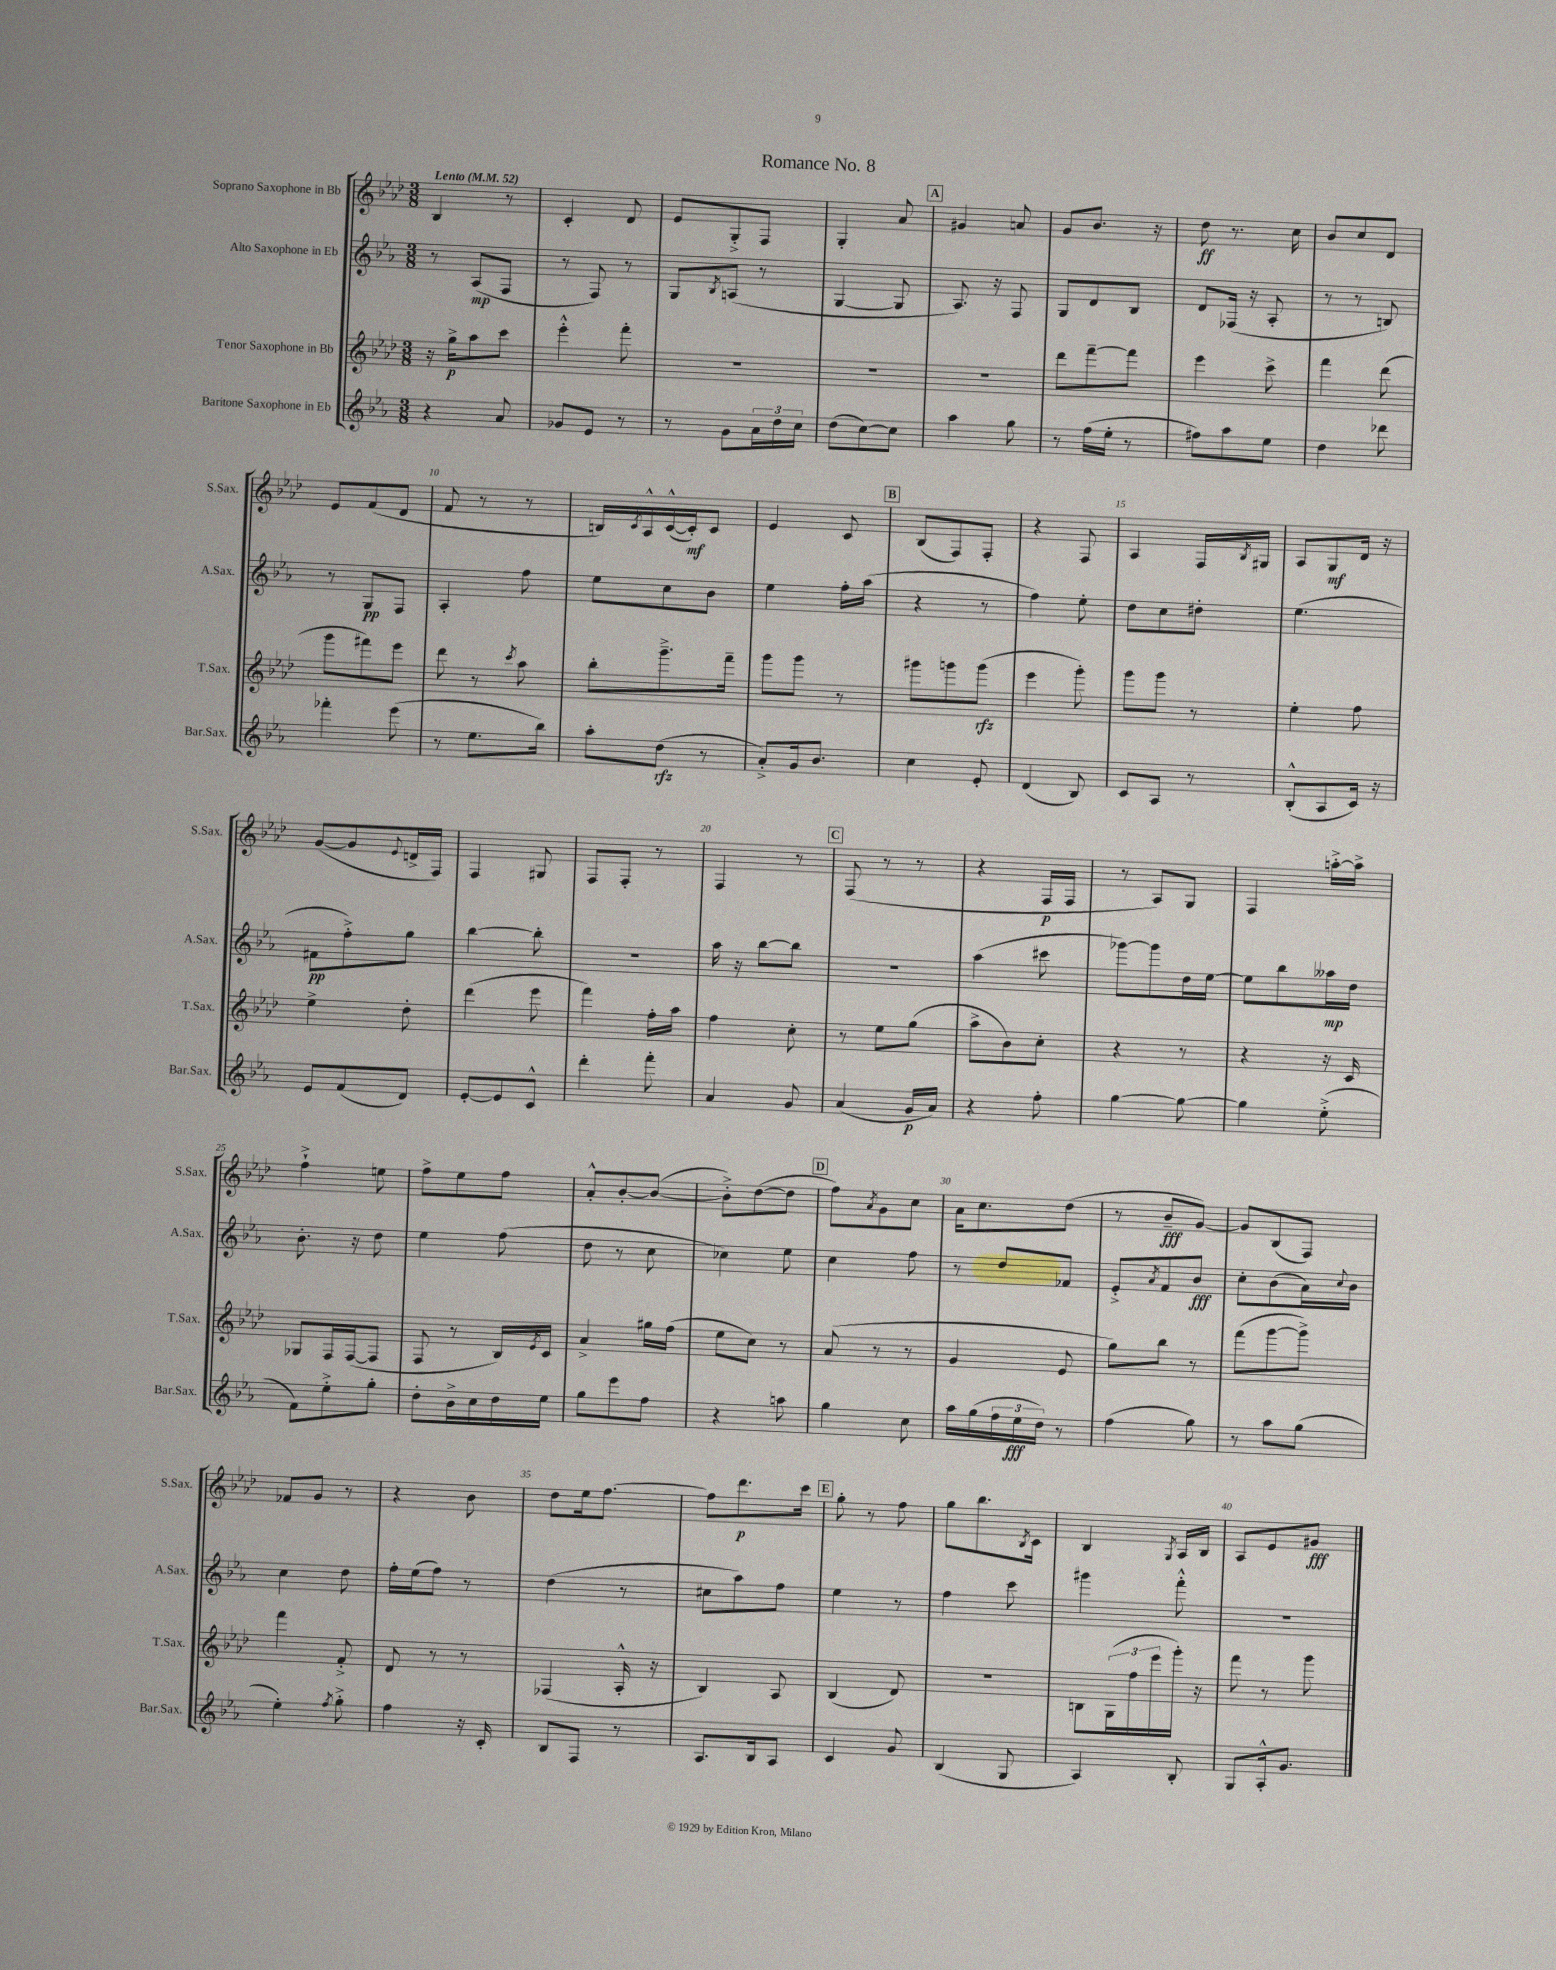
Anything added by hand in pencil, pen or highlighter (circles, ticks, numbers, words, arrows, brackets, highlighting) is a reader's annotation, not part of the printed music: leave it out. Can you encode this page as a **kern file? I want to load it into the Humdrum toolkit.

**kern	**kern	**kern	**kern
*staff4	*staff3	*staff2	*staff1
*clefG2	*clefG2	*clefG2	*clefG2
*k[b-e-a-]	*k[b-e-a-d-]	*k[b-e-a-]	*k[b-e-a-d-]
*M3/8	*M3/8	*M3/8	*M3/8
*MM52	*MM52	*MM52	*MM52
4r	16r	8r	4B-
.	16gg^	.	.
.	8aa-	(8A-	.
8a-	8ccc	8F	8r
=	=	=	=
8g-	4eee-'^^	8r	4c'
8e-	.	8F)	.
8r	8fff'	8r	8d-
=	=	=	=
8r	4.r	8G	8e-
.	.	8qB-	.
8g	.	(8A	8G'^
24a-	.	8r	8F
24dd	.	.	.
24cc	.	.	.
=	=	=	=
(8dd	4.r	[4G	4G'
[8cc)	.	.	.
8cc]	.	8G]	8a-
=	=	=	=
4aa-	4.r	8.A-)	4g#
.	.	16r	.
8gg	.	8F	8a
=	=	=	=
8r	8ddd-	8G	8g
(16ff	[8fff~	8d	8.b-
16ee-'	.	.	.
8r	8fff]	8B-	.
.	.	.	16r
=	=	=	=
8ff#)	4eee-	8d	8dd-
8aa-	.	(16F-	8.r
.	.	16r	.
8ee-	8ccc^	8A-'	.
.	.	.	16cc
=	=	=	=
4dd	4fff	8r	8b-
.	.	8r	8cc
8ddd-	(8ddd-	8B)	8d-
=	=	=	=
4fff-'	8ggg	8r	8e-
.	8fff#)	8G	(8f
(8eee-	8eee-	8F	8d-
=	=	=	=
8r	8ddd-	4A-'	8f
8.ee-	8r	.	8r
.	8qccc	.	.
.	8aa-	8ff	8r
16bb-)	.	.	.
=	=	=	=
8aa-'	8bb-'	8ee-	16B)
.	.	.	8qc
.	.	.	16A-^^
(8dd	8.ggg~^	8cc	([16c^^
.	.	.	16c'])
8r	.	8b-	8c
.	16fff~	.	.
=	=	=	=
8a-'^)	8ggg	4ee-	4e-
16g	8ggg	.	.
8.b-	.	.	.
.	8r	16ff'	8c
.	.	(16aa-	.
=	=	=	=
4cc	8ggg#	4r	(8B-
.	8ggg	.	8F)
8e-'	(8ggg	8r	8F'
=	=	=	=
(4d	4eee-	4ff)	4r
8B-)	8ggg')	8ee-'	8F
=	=	=	=
8c	8ggg	8dd	4A-
8A-	8ggg	8cc	.
8r	8r	8dd#'	16F
.	.	.	8qB-
.	.	.	16G#
=	=	=	=
(8B-'^^	4ee-'	(4.ee-	8A-
8A-	.	.	8G
16c)	8ff	.	16d-
16r	.	.	16r
=	=	=	=
8e-	4ee-^	8f#	([8g
(8f	.	8ff'^)	8g]
.	.	.	8qqe-
8d)	8dd-'	8gg	16d^
.	.	.	16F)
=	=	=	=
[8e-'	(4ddd-	[4bb-	4F
8e-]	.	.	.
8c^^	8eee-	8bb-']	8G#
=	=	=	=
4ddd'	4fff)	4.r	8F
.	.	.	8F'
8fff'	16ff'	.	8r
.	16aa-	.	.
=	=	=	=
4a-	4ff	16aa-	4F
.	.	16r	.
.	.	[8bb-	.
8g	8cc'	8bb-]	8r
=	=	=	=
(4a-	8r	4.r	(8F
.	8ee-	.	8r
16g	(8gg	.	8r
16a-)	.	.	.
=	=	=	=
4r	8aa-^	(4aa-	4r
.	8b-)	.	.
8ff'	8cc'	8ccc#	16F
.	.	.	16F
=	=	=	=
[4gg	4r	[8ggg-)	8r
.	.	8ggg-]	8A-)
8gg_	8r	16dd	8G
.	.	[16ee-	.
=	=	=	=
4gg]	4r	8ee-]	4F
.	.	8bb-	.
(8ee-'^	16r	16aa--	[16aa'^
.	16c	16dd	16aa^]
=	=	=	=
8f)	8G-	8.b-'	4ff`^
8ee-'^	16F	.	.
.	([16F	16r	.
8gg'	8F]	8dd	8ee
=	=	=	=
8dd'	8F	4ee-	8ff^
16b-^	8r	.	8ee-
16cc	.	.	.
16dd	16B-)	(8ff	8ff
.	8qe-	.	.
16ee-	16c	.	.
=	=	=	=
8gg	4a-^	8dd	8a-'^^
8eee-	.	8r	[8b-'
8ff	16gg#	8cc	(8b-_
.	(16ff	.	.
=	=	=	=
4r	8ee-	4cc-)	8b-'^])
.	8cc)	.	([8dd-
8aa	8r	8ee-	8dd-]
=	=	=	=
4gg	(8a-	4cc	8ff)
.	.	.	8qa-
.	8r	.	8g
8cc	8r	8ff	8cc
=	=	=	=
16aa-	4g	8r	16a-
(16gg	.	.	8.cc
24ff	.	8dd	.
24ee-	.	.	.
24dd)	.	.	.
8r	8e-	8f-	(8dd-
=	=	=	=
(4ff	8gg)	8e-'^	8r
.	.	8qa-	.
.	8bb-	8f	8b-~
8gg)	8r	8b-	[8g)
=	=	=	=
8r	(8fff	8cc'	8g]
8aa-	[8ggg	(8b-	(8B-
(8gg	8ggg^])	16a-)	8F)
.	.	8qqcc	.
.	.	16b-	.
=	=	=	=
4ee-')	4fff	4cc	8f-
.	.	.	8g
8qff	.	.	.
8gg'^	8f'^	8dd	8r
=	=	=	=
4ff	8d-	16ff'	4r
.	.	(16ee-	.
.	8r	8ff)	.
16r	8r	8r	8b-
16c'	.	.	.
=	=	=	=
8B-	(4F-	(4dd	8dd-
8F	.	.	16ee-
.	.	.	[8.ff
8r	16A-'^^	8r	.
.	16r	.	.
=	=	=	=
8.A-	4B-)	8cc#	8ff]
.	.	8aa-)	8.ddd-
16B-	.	.	.
8A-	8A-	8ff	.
.	.	.	16ccc
=	=	=	=
4c	(4B-	4ee-	8gg'
.	.	.	8r
8g	8d-)	8r	8ff
=	=	=	=
(4B-	4.r	4ff	8gg
.	.	.	8.bb-
8G	.	8ccc	.
.	.	.	8qB-
.	.	.	16c
=	=	=	=
4A-)	8B	4ggg#	4B-
.	(24G	.	.
.	24ff	.	.
.	24eee-	.	.
.	.	.	8qG
8B-'	16ggg')	8fff'^^	16A-
.	16r	.	16B-
=	=	=	=
8G	8fff	4.r	8A-
16A-'^^	8r	.	8e-
8.g	.	.	.
.	8ggg	.	8g#
==	==	==	==
*-	*-	*-	*-
